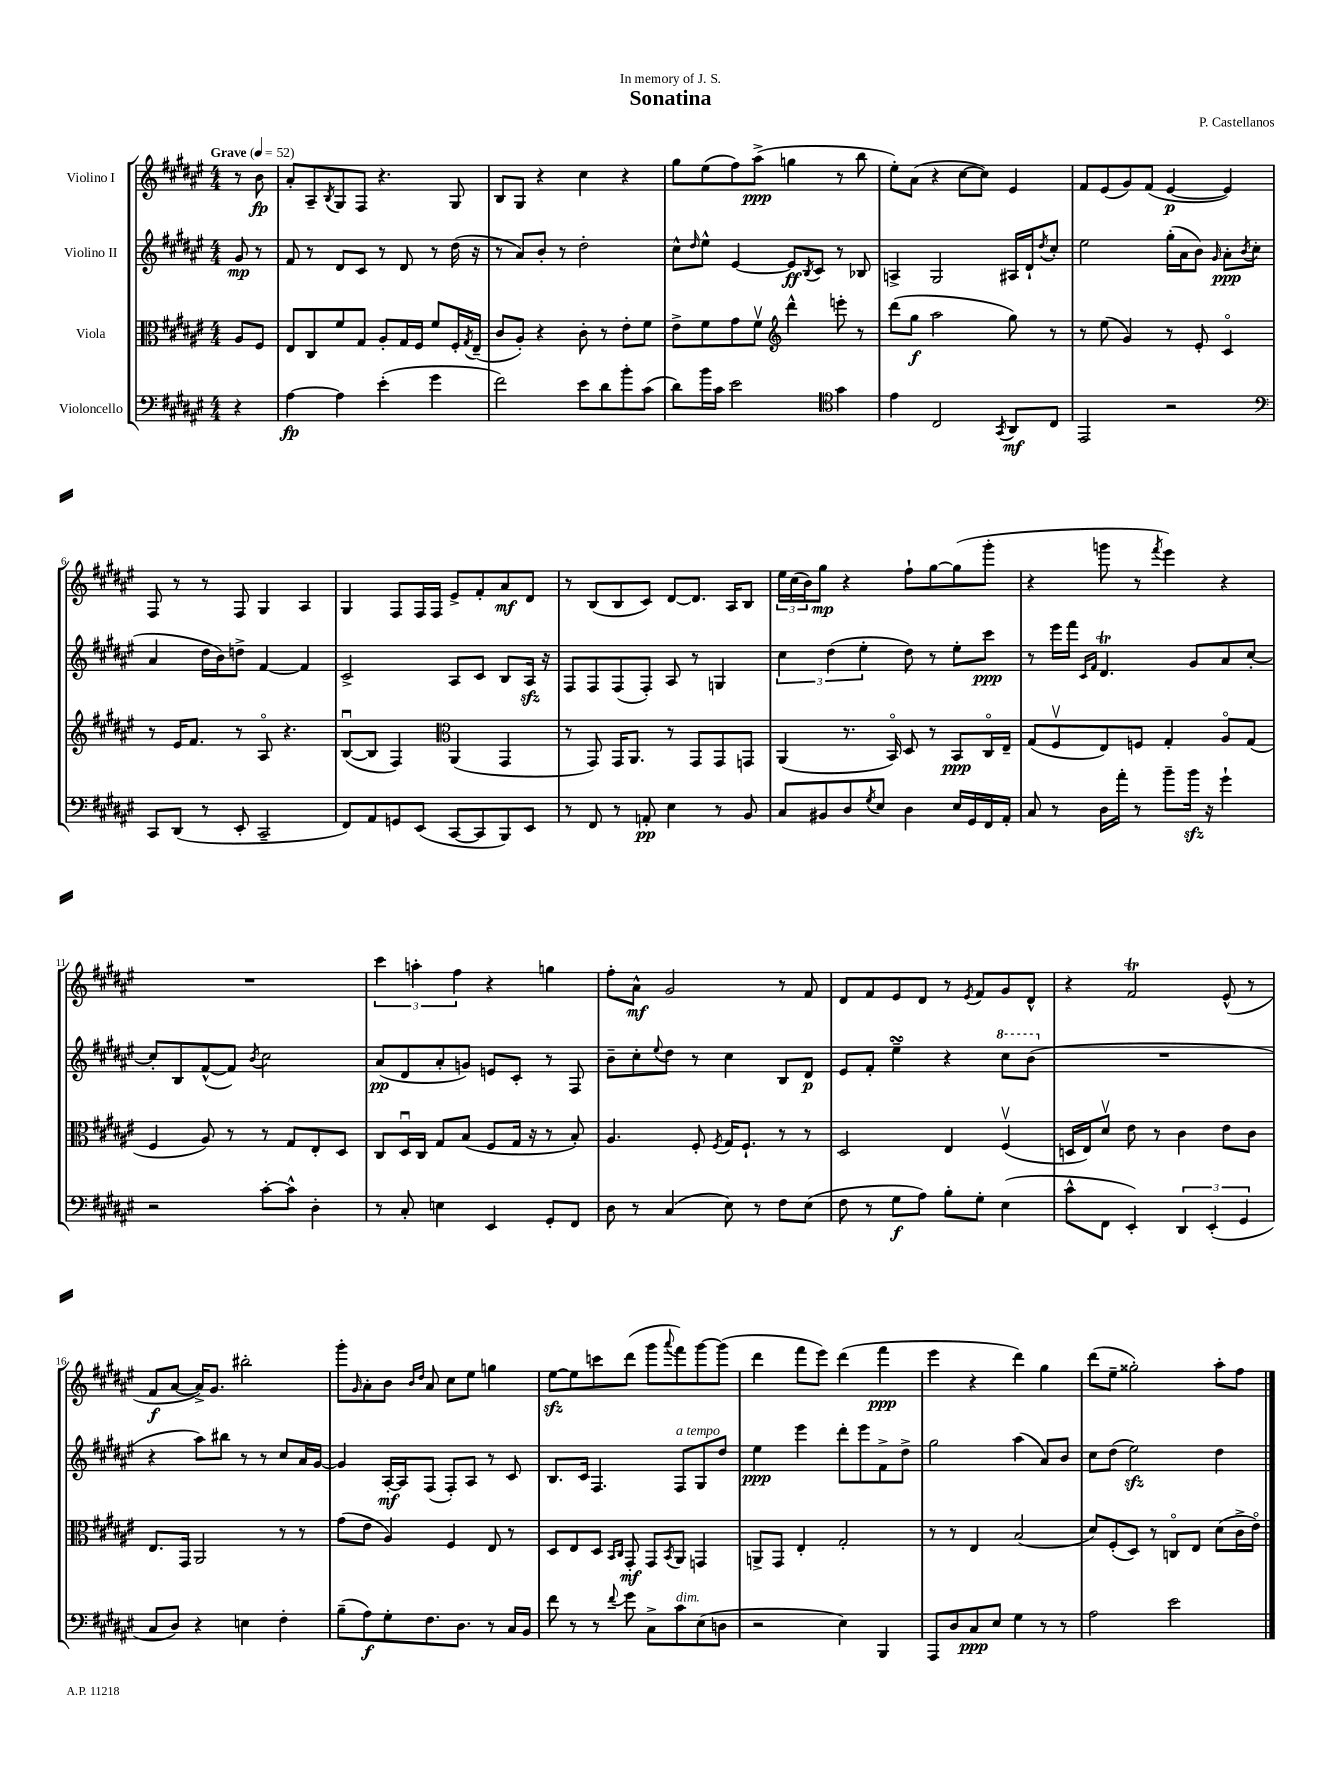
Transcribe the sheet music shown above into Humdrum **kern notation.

**kern	**kern	**kern	**kern
*staff4	*staff3	*staff2	*staff1
*clefF4	*clefC3	*clefG2	*clefG2
*k[f#c#g#d#a#e#]	*k[f#c#g#d#a#e#]	*k[f#c#g#d#a#e#]	*k[f#c#g#d#a#e#]
*M4/4	*M4/4	*M4/4	*M4/4
*MM52	*MM52	*MM52	*MM52
4r	8A#/L	8g#/	8r
.	8F#/J	8r	8b\
=	=	=	=
[4A#\	8E#/L	8f#/	8a#'/L
.	8C#/	8r	8A#~/
.	.	.	8qB/
4A#\]	8f#/	8d#/L	8G#/
.	8G#/J	8c#/J	8F#/J
(4e#'\	8A#'/L	8r	4.r
.	16G#/L	8d#/	.
.	16F#/JJ	.	.
4g#\	8f#/L	8r	.
.	16F#'/L	(16dd#\	8G#/
.	8qG#/	.	.
.	(16E#~/JJ	16r	.
=	=	=	=
2f#\)	8c#/L	8r	8B/L
.	8A#'/J)	8a#/L)	8G#/J
.	4r	8b'/J	4r
.	.	8r	.
8e#\L	8c#'\	2dd#'\	4cc#\
8d#\	8r	.	.
8b'\	8e#'\L	.	4r
(8c#\J	8f#\J	.	.
=	=	=	=
8d#\L)	8e#^\L	8cc#^^\L	8gg#\L
.	.	16qqdd#/	.
16b\L	8f#\	8ee#^^\J	(8ee#\
16c#\JJ	.	.	.
2e#\	8g#\	[4e#/	8ff#\)
.	8f#v\J	.	(8aa#^\J
*	*clefG2	*	*
.	4ddd#^^\	8e#/]L	4gg\
.	.	8qB/	.
.	.	8c#/J	.
*clefC4	*	*	*
4g#\	8eee'\	8r	8r
.	8r	8B-/	8bb\
=	=	=	=
4e#\	(8ddd#\L	4A^/	8ee#'\L)
.	8gg#\J	.	(8a#\J
2C#/	2aa#\	2G#/	4r
.	.	.	[8cc#\L
.	.	.	8cc#\]J)
8qGG#/	.	.	.
8AA#/L	8gg#\)	16A#/LL	4e#/
.	.	16d#`/J	.
.	.	8qdd#/	.
8C#/J	8r	8cc#'/J	.
=	=	=	=
2EE#/	8r	2ee#\	8f#/L
.	(8ee#\	.	(8e#/
.	4g#/)	.	8g#/)
.	.	.	(8f#/J
2r	8r	(16gg#'\LL	[4e#/
.	.	16a#\J	.
.	8e#'/	8b\J)	.
.	.	16qqg#/	.
.	4c#o/	8a#'\L	4e#/])
.	.	8qb/	.
.	.	(8cc#\J	.
=	=	=	=
*clefF4	*	*	*
8CC#/L	8r	4a#/	8F#/
(8DD#/J	16e#/LK	.	8r
.	8.f#/J	.	.
8r	.	16dd#\LL	8r
.	.	16b\J)	.
8EE#'/	8r	8dd^\J	8F#/
2CC#~/	8A#o/	[4f#/	4G#/
.	4.r	.	.
.	.	4f#/]	4A#/
=	=	=	=
8FF#/L)	([8Bu/L	2c#^/	4G#/
8AA#/	8B/]J	.	.
8GG/	4F#/)	.	8F#/L
(8EE#/J	.	.	16F#/L
.	.	.	16F#/JJ
*	*clefC3	*	*
[8CC#/L	(4AA#/	8A#/L	8e#^/L
8CC#/]	.	8c#/J	8f#'/
8BBB/)	4GG#/	8B/L	8a#/
8EE#/J	.	16A#/Jk	8d#/J
.	.	16r	.
=	=	=	=
8r	8r	8F#/L	8r
8FF#/	8GG#/)	8F#/	(8B/L
8r	16GG#/LK	(8F#/	8B/
.	8.AA#/J	.	.
8AA'/	.	8F#'/J)	8c#/J)
4E#\	8r	8A#/	[8d#/L
.	8GG#/L	8r	8.d#/]J
8r	8GG#/	4G/	.
.	.	.	16A#/LK
8BB/	8GG/J	.	8B/J
=	=	=	=
8C#/L	(4AA#/	6cc#\	24ee#\LL
.	.	.	(24cc#\
.	.	.	24b\J)
8BB#/	.	.	8gg#\J
.	.	(6dd#\	.
8D#/	8.r	.	4r
.	.	6ee#'\	.
8qG#/	.	.	.
8E#/J	.	.	.
.	16BBo/)	.	.
4D#\	8D#/	8dd#\)	8ff#`\L
.	8r	8r	[8gg#\
16E#/LL	8BB/L	8ee#'\L	(8gg#\]
16GG#/	.	.	.
16FF#/	16C#o/L	8ccc#\J	8ggg#'\J
16AA#'/JJ	16E#~/JJ	.	.
=	=	=	=
8C#/	(8G#/L	8r	4r
8r	8F#v/	16eee#\LL	.
.	.	16fff#\JJ	.
.	.	16qqc#/LL	.
.	.	16qqf#/JJ	.
16D#\LL	8E#/)	4.d#/	8ggg\
16a#'\JJ	.	.	.
8r	8F/J	.	8r
.	.	.	8qfff#/
8b~\L	4G#'/	.	4eee#\)
16b\Jk	.	8g#/L	.
16r	.	.	.
4g#`\	8A#o/L	8a#/	4r
.	(8G#/J	[8cc#'/J	.
=	=	=	=
2r	4F#/	8cc#'/]L	1r
.	.	8B/	.
.	8A#/)	([8f#^^/	.
.	8r	8f#/]J)	.
.	.	8qb/	.
[8c#'\L	8r	2cc#\	.
8c#^^\]J	8G#/L	.	.
4D#'\	8E#'/	.	.
.	8D#/J	.	.
=	=	=	=
8r	8C#/L	(8a#/L	6ccc#\
8C#'/	16D#u/L	8d#/	.
.	.	.	6aa'\
.	16C#/JJ	.	.
4E\	8G#/L	8a#'/	.
.	.	.	6ff#\
.	(8B/J	8g/J)	.
4EE#/	8F#/L	8e/L	4r
.	16G#/Jk	8c#'/J	.
.	16r	.	.
8GG#'/L	8r	8r	4gg\
8FF#/J	8B'/)	8F#/	.
=	=	=	=
8D#\	4.A#/	8b~\L	8ff#'\L
8r	.	8cc#'\	8a#^^\J
.	.	8qqee#/	.
(4C#/	.	8dd#\J	2g#/
.	8F#'/	8r	.
.	8qF#/	.	.
8E#\)	16G#/LK	4cc#\	.
.	8.F#`/J	.	.
8r	.	.	.
8F#\L	8r	8B/L	8r
(8E#\J	8r	8d#/J	8f#/
=	=	=	=
8F#\	2D#/	8e#/L	8d#/L
8r	.	8f#'/J	8f#/
8G#\L	.	4ee#~\	8e#/
8A#\J)	.	.	8d#/J
8B'\L	4E#/	4r	8r
.	.	.	8qe#/
8G#'\J	.	.	8f#/L
(4E#\	(4F#v/	8ccc#\L	8g#/
.	.	(8bb\J	8d#^^/J
=	=	=	=
8c#^^\L	16D/LL	1r	4r
.	16E#/J)	.	.
8FF#\J	8d#v/J	.	.
4EE#'/)	8e#\	.	2f#/
.	8r	.	.
6DD#/	4c#\	.	.
(6EE#'/	.	.	.
.	8e#\L	.	(8e#^^/
6GG#/	.	.	.
.	8c#\J	.	8r
=	=	=	=
8C#/L	8.E#/L	4r	8f#/L
8D#/J)	.	.	[8a#/J
.	16GG#/Jk	.	.
4r	2AA#/	8aa#\L)	16a#^/]LK)
.	.	.	8.g#/J
.	.	8bb#\J	.
4E\	.	8r	2bb#'\
.	.	8r	.
4F#'\	8r	8cc#/L	.
.	8r	16a#/L	.
.	.	[16g#/JJ	.
=	=	=	=
(8B~\L	(8g#\L	4g#/]	8ggg#'\L
.	.	.	16qqg#/
8A#\)	8e#\J	.	8a#'\
8G#'\	4A#/)	[16A#'/LL	8b\J
.	.	16A#/]J	.
.	.	.	16qqb/LL
.	.	.	16qqdd#/JJ
8.F#\	.	(8F#/J	8a#/
.	4F#/	8F#'/L)	8cc#\L
8.D#\J	.	.	.
.	.	8A#/J	8ee#\J
8r	8E#/	8r	4gg\
16C#/LL	8r	8c#/	.
16BB/JJ	.	.	.
=	=	=	=
8f#\	8D#/L	8.B/L	[8ee#\L
8r	8E#/	.	8ee#\]
.	.	16c#/Jk	.
8r	8D#/J	4.F#/	8ccc\
.	16qqBB/LL	.	.
8qqf#/	16qqC#/JJ	.	.
8g#\	8GG#'/	.	(8ddd#\J
8C#^\L	8GG#/L	.	8ggg#\L
.	8qBB/	.	8qqaaa#/
8c#\	8AA#/J	8F#/L	8fff#\)
(8E#\	4GG/	8G#/	[8ggg#\
8D\J	.	8dd#/J	(8ggg#\]J
=	=	=	=
2r	8AA^/L	4ee#\	4ddd#\
.	8GG#/J	.	.
.	4E#'/	4eee#\	8fff#\L
.	.	.	8eee#\J)
4E#\)	2G#'/	8ddd#'\L	(4ddd#\
.	.	8eee#\	.
4BBB/	.	8f#^\	4fff#\
.	.	8dd#^\J	.
=	=	=	=
8AAA#/L	8r	2gg#\	4eee#\
8D#/	8r	.	.
8C#/	4E#/	.	4r
8E#/J	.	.	.
4G#\	(2B/	(4aa#\	4ddd#\)
8r	.	8a#/L)	4gg#\
8r	.	8b/J	.
=	=	=	=
2A#\	8d#/L)	8cc#\L	(8ddd#\L
.	(8F#'/	(8dd#\J	8ee#~\J
.	8D#/J)	2ee#\)	2gg##'\)
.	8r	.	.
2e#\	8Co/L	.	.
.	8E#/J	.	.
.	(8d#\L	4dd#\	8aa#'\L
.	16c#^\L	.	8ff#\J
.	16e#o\JJ)	.	.
==	==	==	==
*-	*-	*-	*-
